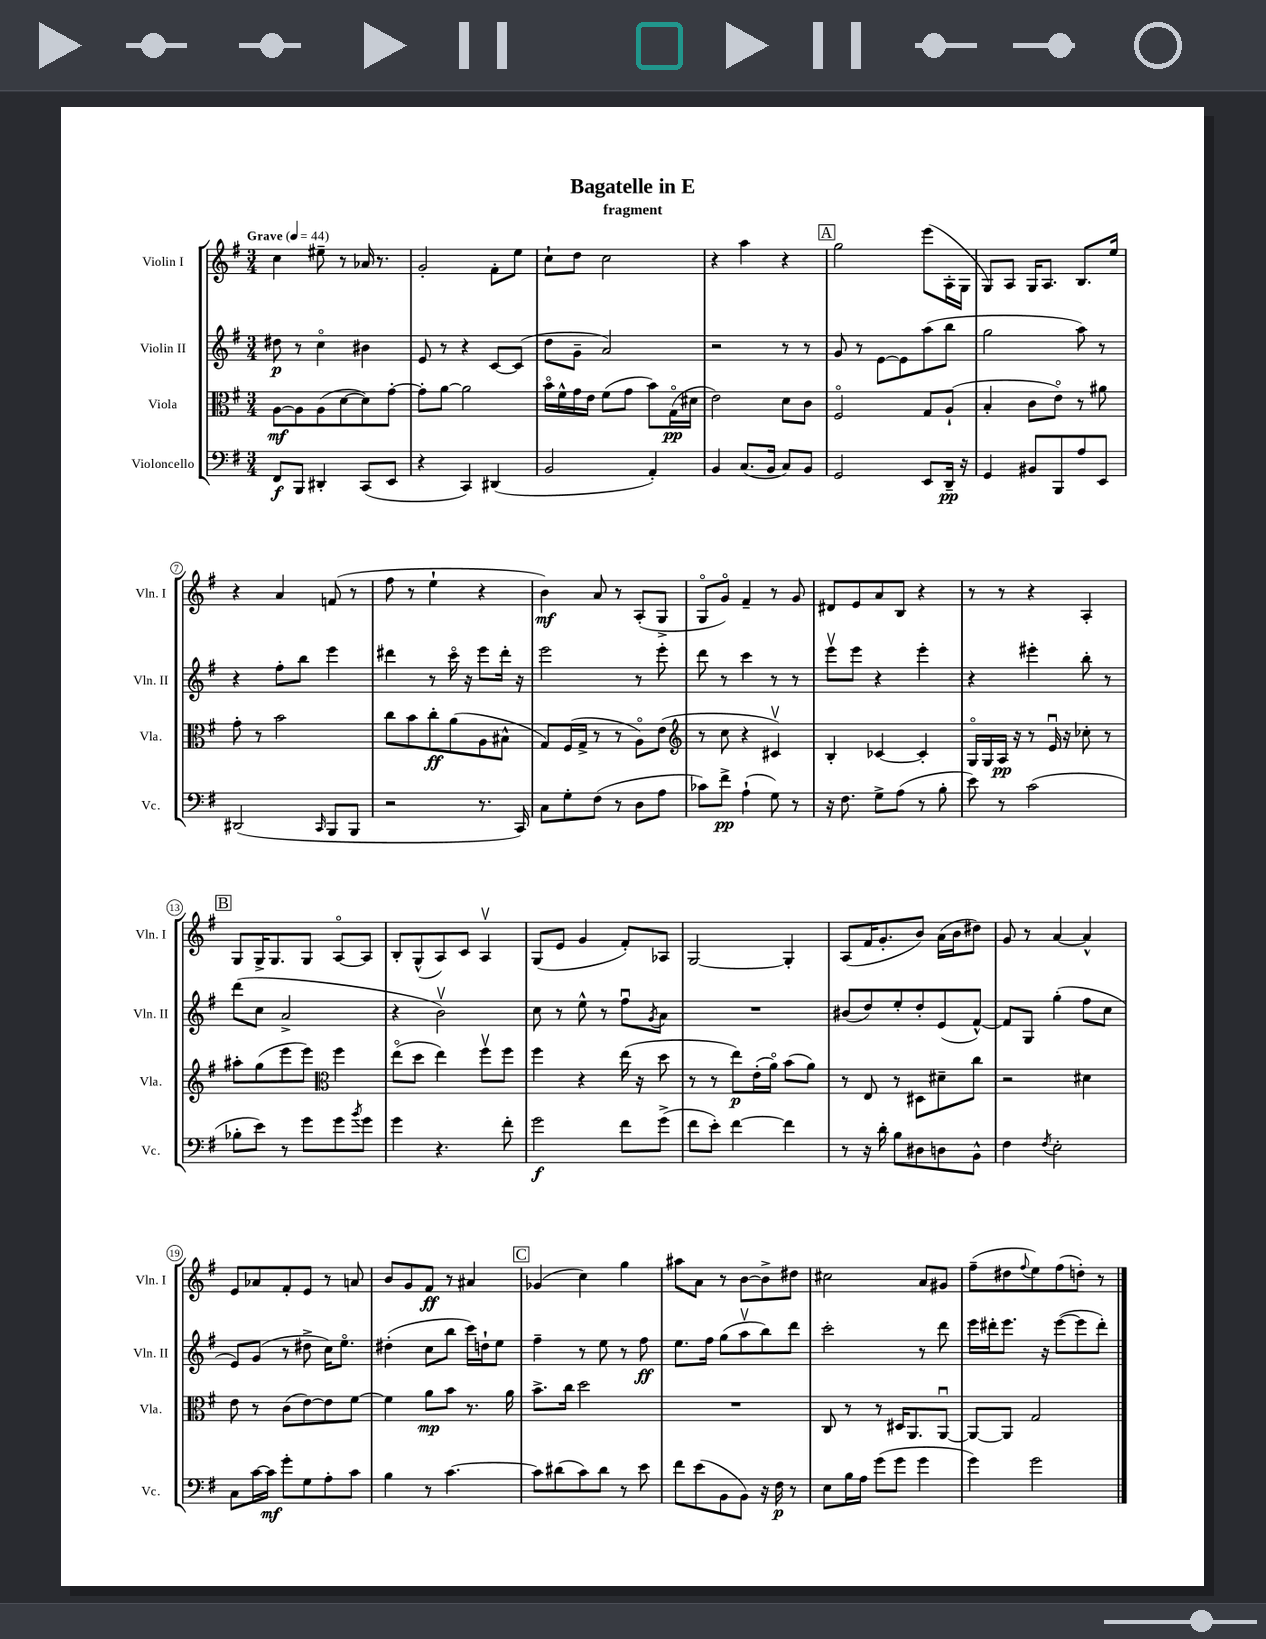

**kern	**kern	**kern	**kern
*staff4	*staff3	*staff2	*staff1
*clefF4	*clefC3	*clefG2	*clefG2
*k[f#]	*k[f#]	*k[f#]	*k[f#]
*M3/4	*M3/4	*M3/4	*M3/4
*MM44	*MM44	*MM44	*MM44
8FF#	[8A	8dd#	4cc
8BBB	8A]	8r	.
4DD#'	(8A	4cco	8ee#~
.	[8d	.	8r
(8CC	8d])	4b#	16a-
.	.	.	8.r
8EE	[8g'	.	.
=	=	=	=
4r	8g']	8e	2g'
.	[8a	8r	.
4CC)	2a]	4r	.
(4DD#	.	[8c	8f#'
.	.	(8c]	8ee
=	=	=	=
2BB	16bo	8dd	8cc`
.	16f#^^	.	.
.	16g	8g~	8dd
.	16e	.	.
.	(8f#	2a)	2cc
.	8g	.	.
4AA')	8b)	.	.
.	(16Go	.	.
.	16d#	.	.
=	=	=	=
4BB	2e)	2r	4r
(8.C	.	.	4aa
16BB	.	.	.
8C)	8d	8r	4r
8BB	8c	8r	.
=	=	=	=
2GG	2F#o	8g	2gg
.	.	8r	.
.	.	[8e	.
.	.	8e]	.
8EE	8G	(8aa	(8eee
16DD~	(8A`	8bb	16A'
16r	.	.	16G
=	=	=	=
4GG	4B'	2gg	8G)
.	.	.	8A
8BB#	8c	.	16G
.	.	.	8.A
8BBB	8eo)	.	.
8A	8r	8aa)	8.B
8EE	8a#	8r	.
.	.	.	16ee
=	=	=	=
(2DD#	8g'	4r	4r
.	8r	.	.
.	2b	8ff#'	4a
.	.	8bb	.
16qqCC	.	.	.
8BBB	.	4eee	(8f
8BBB	.	.	8r
=	=	=	=
2r	8cc	4ddd#	8ff#
.	8b	.	8r
.	8cc'	8r	4ee`
.	(8a	16ccco	.
.	.	16r	.
8.r	8A	8eee	4r
.	8B#^^	16ddd#'	.
16CC)	.	16r	.
=	=	=	=
8C	8G)	2eee	4b)
8G'	(16F#	.	.
.	16G^	.	.
(8F#	8r	.	8a
8r	8r	.	8r
8D	8Ao)	8r	(8A'
8A	(8e	8eee'	8G^
=	=	=	=
*	*clefG2	*	*
8c-)	8r	8ddd	8Go
8f#^	8cc	8r	8go)
(4A`	4r	4ccc	4f#~
8G)	4c#v)	8r	8r
8r	.	8r	8g
=	=	=	=
16r	4B'	8eeev	8d#
8.F#	.	.	.
.	.	8eee	8e
8G^	[4c-	4r	8a
(8A	.	.	8B
8r	4c-']	4eee'	4r
8B'	.	.	.
=	=	=	=
8e)	16Go	4r	8r
.	16G	.	.
8r	16A	.	8r
.	16r	.	.
(2c	8r	4eee#'	4r
.	16eu	.	.
.	16r	.	.
.	8cc-'	8bb'	4A'
.	8r	8r	.
=	=	=	=
8B-'	8aa#'	(8ddd	8G
8e)	(8gg	8cc	16G^
.	.	.	8.G
8r	8eee	2a^	.
8g	8eee)	.	8G
*	*clefC3	*	*
8g	4ff#	.	[8Ao
8qb	.	.	.
8g	.	.	8A]
=	=	=	=
4g	(8eeo	4r	8B'
.	8dd	.	(8G^^
4.r	4ee)	2bv)	8A)
.	.	.	8c
.	8ff#v	.	4Av
8f#'	8ff#	.	.
=	=	=	=
2g	4ff#	8cc	(8G
.	.	8r	8e
.	4r	8ee^^	4g
.	.	8r	.
8f#	(16ee	8ff#u	8f#')
.	16r	.	.
.	.	8qg	.
(8g^	8dd	8a	8A-
=	=	=	=
8f#	8r	2.r	[2G
8e')	8r	.	.
[4f#	8ee)	.	.
.	(16e'	.	.
.	16ao)	.	.
4f#]	(8b	.	4G']
.	8a)	.	.
=	=	=	=
8r	8r	(8b#	(8A
16r	8E	8dd)	16f#
16d'	.	.	8.g'
8B	8r	8ee'	.
8D#	8D#	8dd'	8b)
8D	8d#~	(8e	(16a
.	.	.	16b
8BB^^	8cc	[8f#^^)	8dd#)
=	=	=	=
4F#	2r	8f#]	8g
.	.	8G	8r
8qF#	.	.	.
2E'	.	(4gg'	[4a
.	4d#	8ff#	4a^^]
.	.	8cc	.
=	=	=	=
8C	8e	8e)	8e
[16c	8r	(8g	8a-
16c]	.	.	.
8g'	(8c	8r	8f#'
8G	[8e)	8dd#^	8e
8A'	8e]	16cc)	8r
.	.	8.eeo	.
8c	[8f#	.	8a
=	=	=	=
4B	4f#]	(4dd#'	8b
.	.	.	8g
8r	8a	8cc	8f#
[4.c	8b	8bb	8r
.	8.r	16ccc)	4a#
.	.	16dd`	.
.	.	8ee	.
.	16a	.	.
=	=	=	=
8c]	8.b^	4ff#~	(4g-
(8d#	.	.	.
.	16cc	.	.
8c)	2dd	8r	4cc)
8d#	.	8ee	.
8r	.	8r	4gg
8e	.	8ff#	.
=	=	=	=
8f#	2.r	8.ee	8aa#
(8e	.	.	8a
.	.	16ff#	.
8BB	.	(8gg	8r
8BB)	.	8aav	[8b
16r	.	8bb)	8b^]
16F#	.	.	.
8r	.	8ddd	8dd#
=	=	=	=
8E	8C	2ccc'	2cc#
16B	8r	.	.
16A	.	.	.
(8g	8r	.	.
8g	16D#	.	.
.	8.AA	.	.
4g	.	8r	8a
.	[8AAu	8ddd	8g#
=	=	=	=
4g)	8AA_	16eee	(8ff#~
.	.	16ddd#'	.
.	8AA]	8.eee	8dd#
.	.	.	8qqff#
2g	2G	.	8ee)
.	.	16r	.
.	.	([8eee	(8ff#
.	.	8eee]	8dd')
.	.	8ddd#')	8r
==	==	==	==
*-	*-	*-	*-
